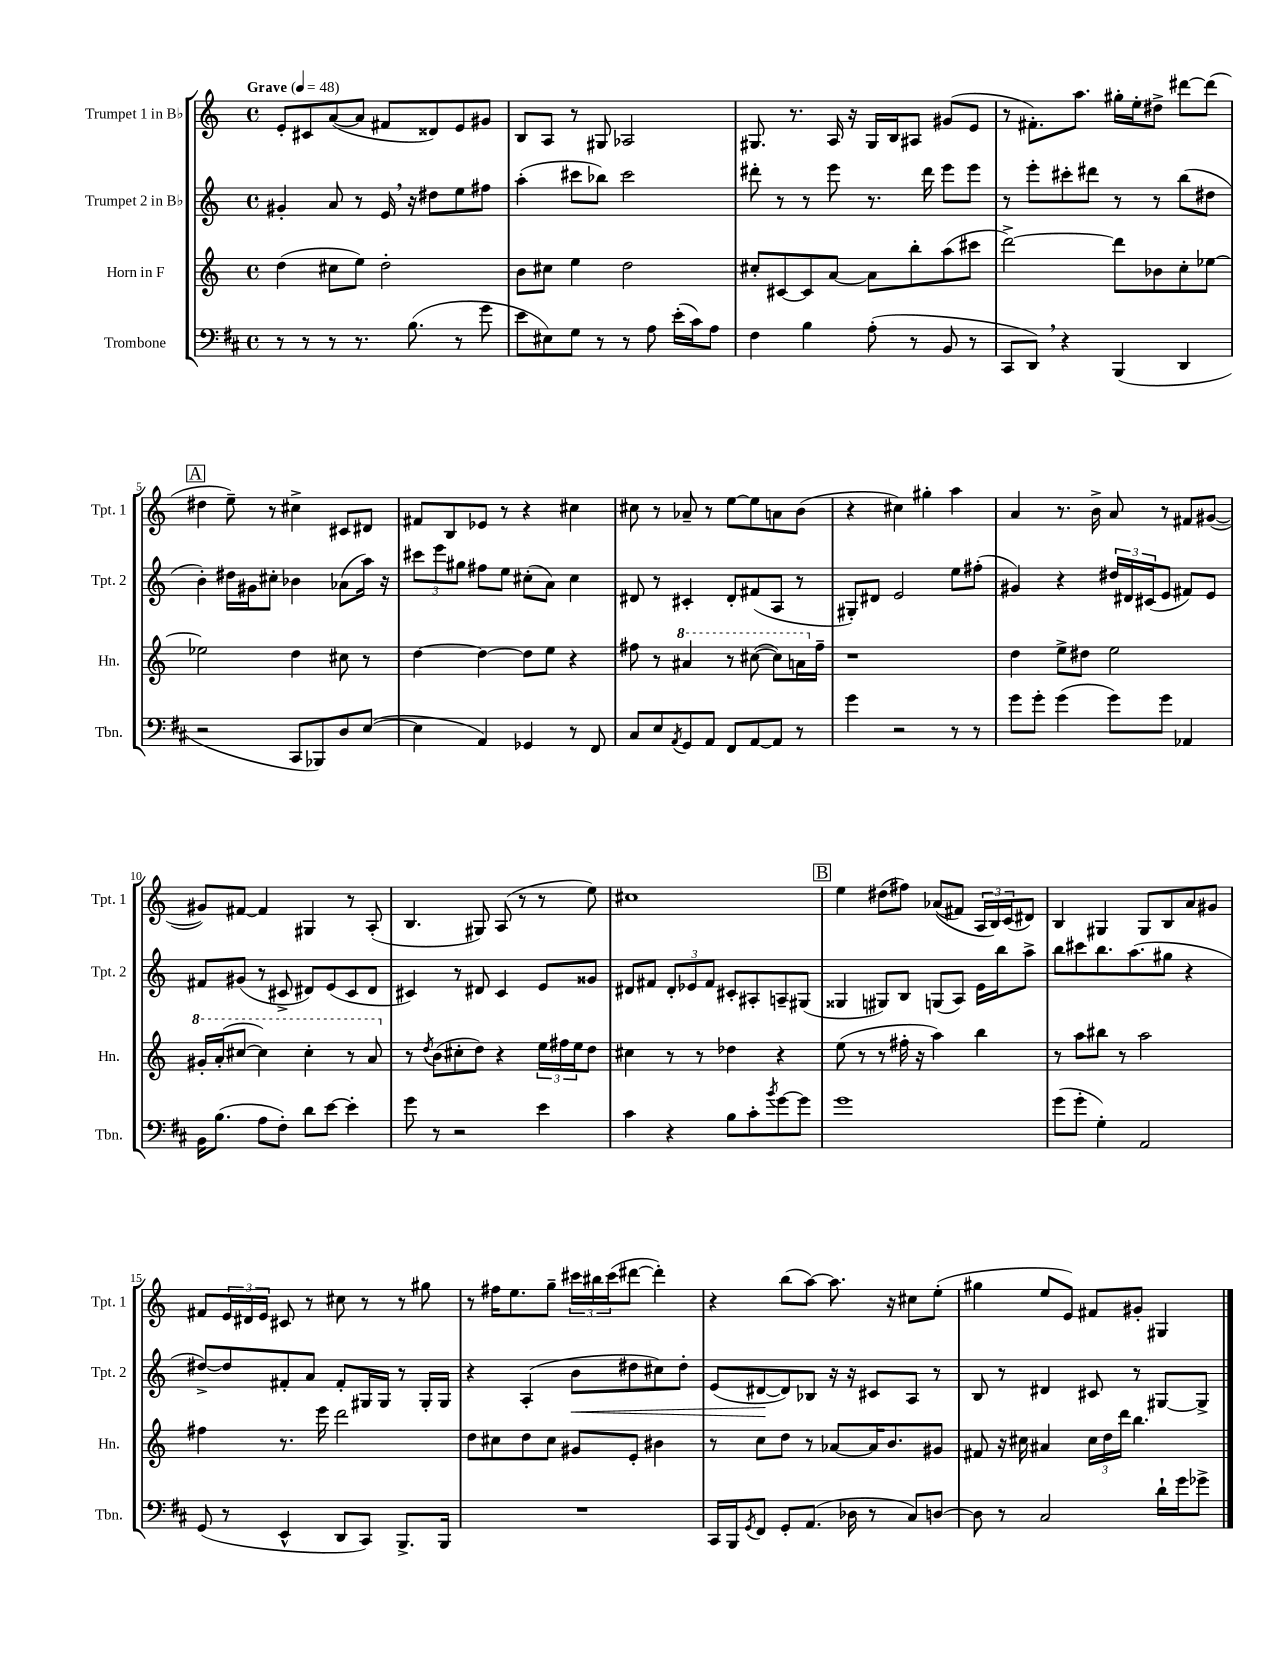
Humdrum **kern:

**kern	**kern	**kern	**kern
*staff4	*staff3	*staff2	*staff1
*clefF4	*clefG2	*clefG2	*clefG2
*k[f#c#]	*k[]	*k[]	*k[]
*M4/4	*M4/4	*M4/4	*M4/4
*met(c)	*met(c)	*met(c)	*met(c)
*MM48	*MM48	*MM48	*MM48
8r	(4dd	4g#'	8e'
8r	.	.	8c#
8r	8cc#	8a	([8a
8.r	8ee)	8r	8a]
.	2dd'	16e	8f#
(8.B	.	16r	.
.	.	8dd#	8d##)
8r	.	8ee	8e
8g	.	8ff#	8g#
=	=	=	=
8e	8b	(4aa'	8B
8E#)	8cc#	.	8A
8G	4ee	8ccc#	8r
8r	.	8bb-)	8G#
8r	2dd	2ccc#	2A-
8A	.	.	.
(16e'	.	.	.
16c#)	.	.	.
8A	.	.	.
=	=	=	=
4F#	8cc#'	8ddd#'	8.G#
.	[8c#	8r	.
.	.	.	8.r
4B	8c#]	8r	.
.	[8a	8eee	16A
.	.	.	16r
(8A'	8a]	8.r	16G#
.	.	.	16B
8r	8bb'	.	8A#
.	.	16ddd#	.
8BB	(8aa	8eee	(8g#
8r	8ccc#	8eee	8e
=	=	=	=
8CC#	[2ddd^)	8r	8r
8DD)	.	8eee'	8.f#')
4r	.	8ccc#'	.
.	.	.	8.aa
.	.	8ddd#	.
(4BBB	8ddd]	8r	16gg#'
.	.	.	16ee'
.	8b-	8r	8dd#^
4DD	8cc'	(8bb	[8ddd#
.	[8ee-	8dd#	(8ddd#]
=	=	=	=
2r	2ee-]	4b')	4dd#
.	.	16dd#	8ee~)
.	.	16g#	.
.	.	8cc#'	8r
8CC#	4dd	4b-	4cc#^
8BBB-)	.	.	.
8D	8cc#	(8a-	8c#
([8E	8r	16aa)	8d#
.	.	16r	.
=	=	=	=
4E]	[4dd	12ccc#	8f#
.	.	12eee	.
.	.	.	8B
.	.	12gg#	.
4AA)	4dd_	8ff#	8e-
.	.	8ee	8r
4GG-	8dd]	(8cc#'	4r
.	8ee	8a)	.
8r	4r	4cc#	4cc#
8FF#	.	.	.
=	=	=	=
8C#	8ff#	8d#	8cc#
8E	8r	8r	8r
8qAA	.	.	.
8GG	4aa#	4c#'	8a-~
8AA	.	.	8r
8FF#	8r	8d#'	[8ee
[8AA	([8ccc#	(8f#	8ee]
8AA]	8ccc#])	8A	8a
8r	16aa	8r	(8b
.	16ff#~	.	.
=	=	=	=
4g	1r	8G#')	4r
.	.	8d#	.
2r	.	2e	4cc#)
.	.	.	4gg#'
8r	.	8ee	4aa
8r	.	(8ff#'	.
=	=	=	=
8g	4dd	4g#)	4a
8g'	.	.	.
(4g	8ee^	4r	8.r
.	8dd#	.	.
.	.	.	16b^
8g)	2ee	24dd#	8a
.	.	24d#	.
.	.	(24c#	.
8g	.	8e	8r
4AA-	.	8f#)	8f#
.	.	8e	([8g#
=	=	=	=
16BB	16gg#'	8f#	8g#])
(8.B	(16aa'	.	.
.	[8ccc#	(8g#	[8f#
8A	4ccc#])	8r	4f#]
8F#')	.	8c#^	.
8d	4ccc#'	8d#)	4G#
[8e	.	(8e	.
4e']	8r	8c#	8r
.	8aa	8d#	(8A'
=	=	=	=
8g	8r	4c#)	4.B
.	8qdd	.	.
8r	(8b	.	.
2r	8cc#'	8r	.
.	8dd)	8d#	8G#)
.	4r	4c#	(8A
.	.	.	8r
4e	24ee	8e	8r
.	24ff#	.	.
.	24ee	.	.
.	8dd	8g##	8ee)
=	=	=	=
4c#	4cc#	8d#	1cc#
.	.	8f#	.
4r	8r	12d#'	.
.	.	12e-	.
.	8r	.	.
.	.	12f#	.
8B	4dd-	8c#'	.
8c#'	.	8A#'	.
8qb	.	.	.
[8g	4r	8A~	.
8g]	.	(8G#	.
=	=	=	=
1g	(8ee	4G##	4ee
.	8r	.	.
.	8r	8G#)	(8dd#
.	16ff#'	8B	8ff#)
.	16r	.	.
.	4aa)	(8G	&((8a-
.	.	8A)	8f#)
.	4bb	16e	24A
.	.	.	24B&)
.	.	16bb	.
.	.	.	(24c
.	.	8aa^	8d#)
=	=	=	=
(8g	8r	8bb	4B
8g'	8aa	8ccc#	.
4G')	8bb#	8.bb	4G#
.	8r	.	.
.	.	(8.aa	.
2AA	2aa	.	8G#
.	.	8gg#	8B
.	.	4r	8a
.	.	.	8g#
=	=	=	=
(8GG	4ff#	[8dd#^)	8f#
8r	.	8dd#]	24e
.	.	.	24d#
.	.	.	24e
4EE^^	8.r	8f#'	8c#
.	.	8a	8r
.	16eee	.	.
8DD	2ddd	8f#'	8cc#
8CC#)	.	16G#	8r
.	.	16G#	.
8.BBB^	.	8r	8r
.	.	16G#'	8gg#
16BBB	.	16G#	.
=	=	=	=
1r	8dd	4r	8r
.	8cc#	.	16ff#
.	.	.	8.ee
.	8dd	(4A'	.
.	8cc#	.	8gg~
.	8g#	8b	24ccc#
.	.	.	24bb#
.	.	.	(24ccc#
.	8e'	8dd#	[8ddd#
.	4b#	8cc#)	4ddd#'])
.	.	8dd#'	.
=	=	=	=
16CC#	8r	(8e	4r
16BBB	.	.	.
8qGG	.	.	.
8FF#	8cc	[8d#	.
8GG'	8dd	8d#])	(8bb
(8.AA	8r	8B-	[8aa)
.	[8a-	16r	8.aa]
16D-	.	16r	.
8r	16a-]	8c#	.
.	8.b	.	16r
8C#)	.	8A	8cc#
[8D	8g#	8r	(8ee'
=	=	=	=
8D]	8f#	8B	4gg#
8r	16r	8r	.
.	16cc#	.	.
2C#	4a#	4d#	8ee
.	.	.	8e)
.	24cc#	8c#	8f#
.	24dd	.	.
.	24ddd	.	.
.	4.bb	8r	8g#'
16d`	.	[8G#	4G#
16g	.	.	.
8g-^	.	8G#^]	.
==	==	==	==
*-	*-	*-	*-
